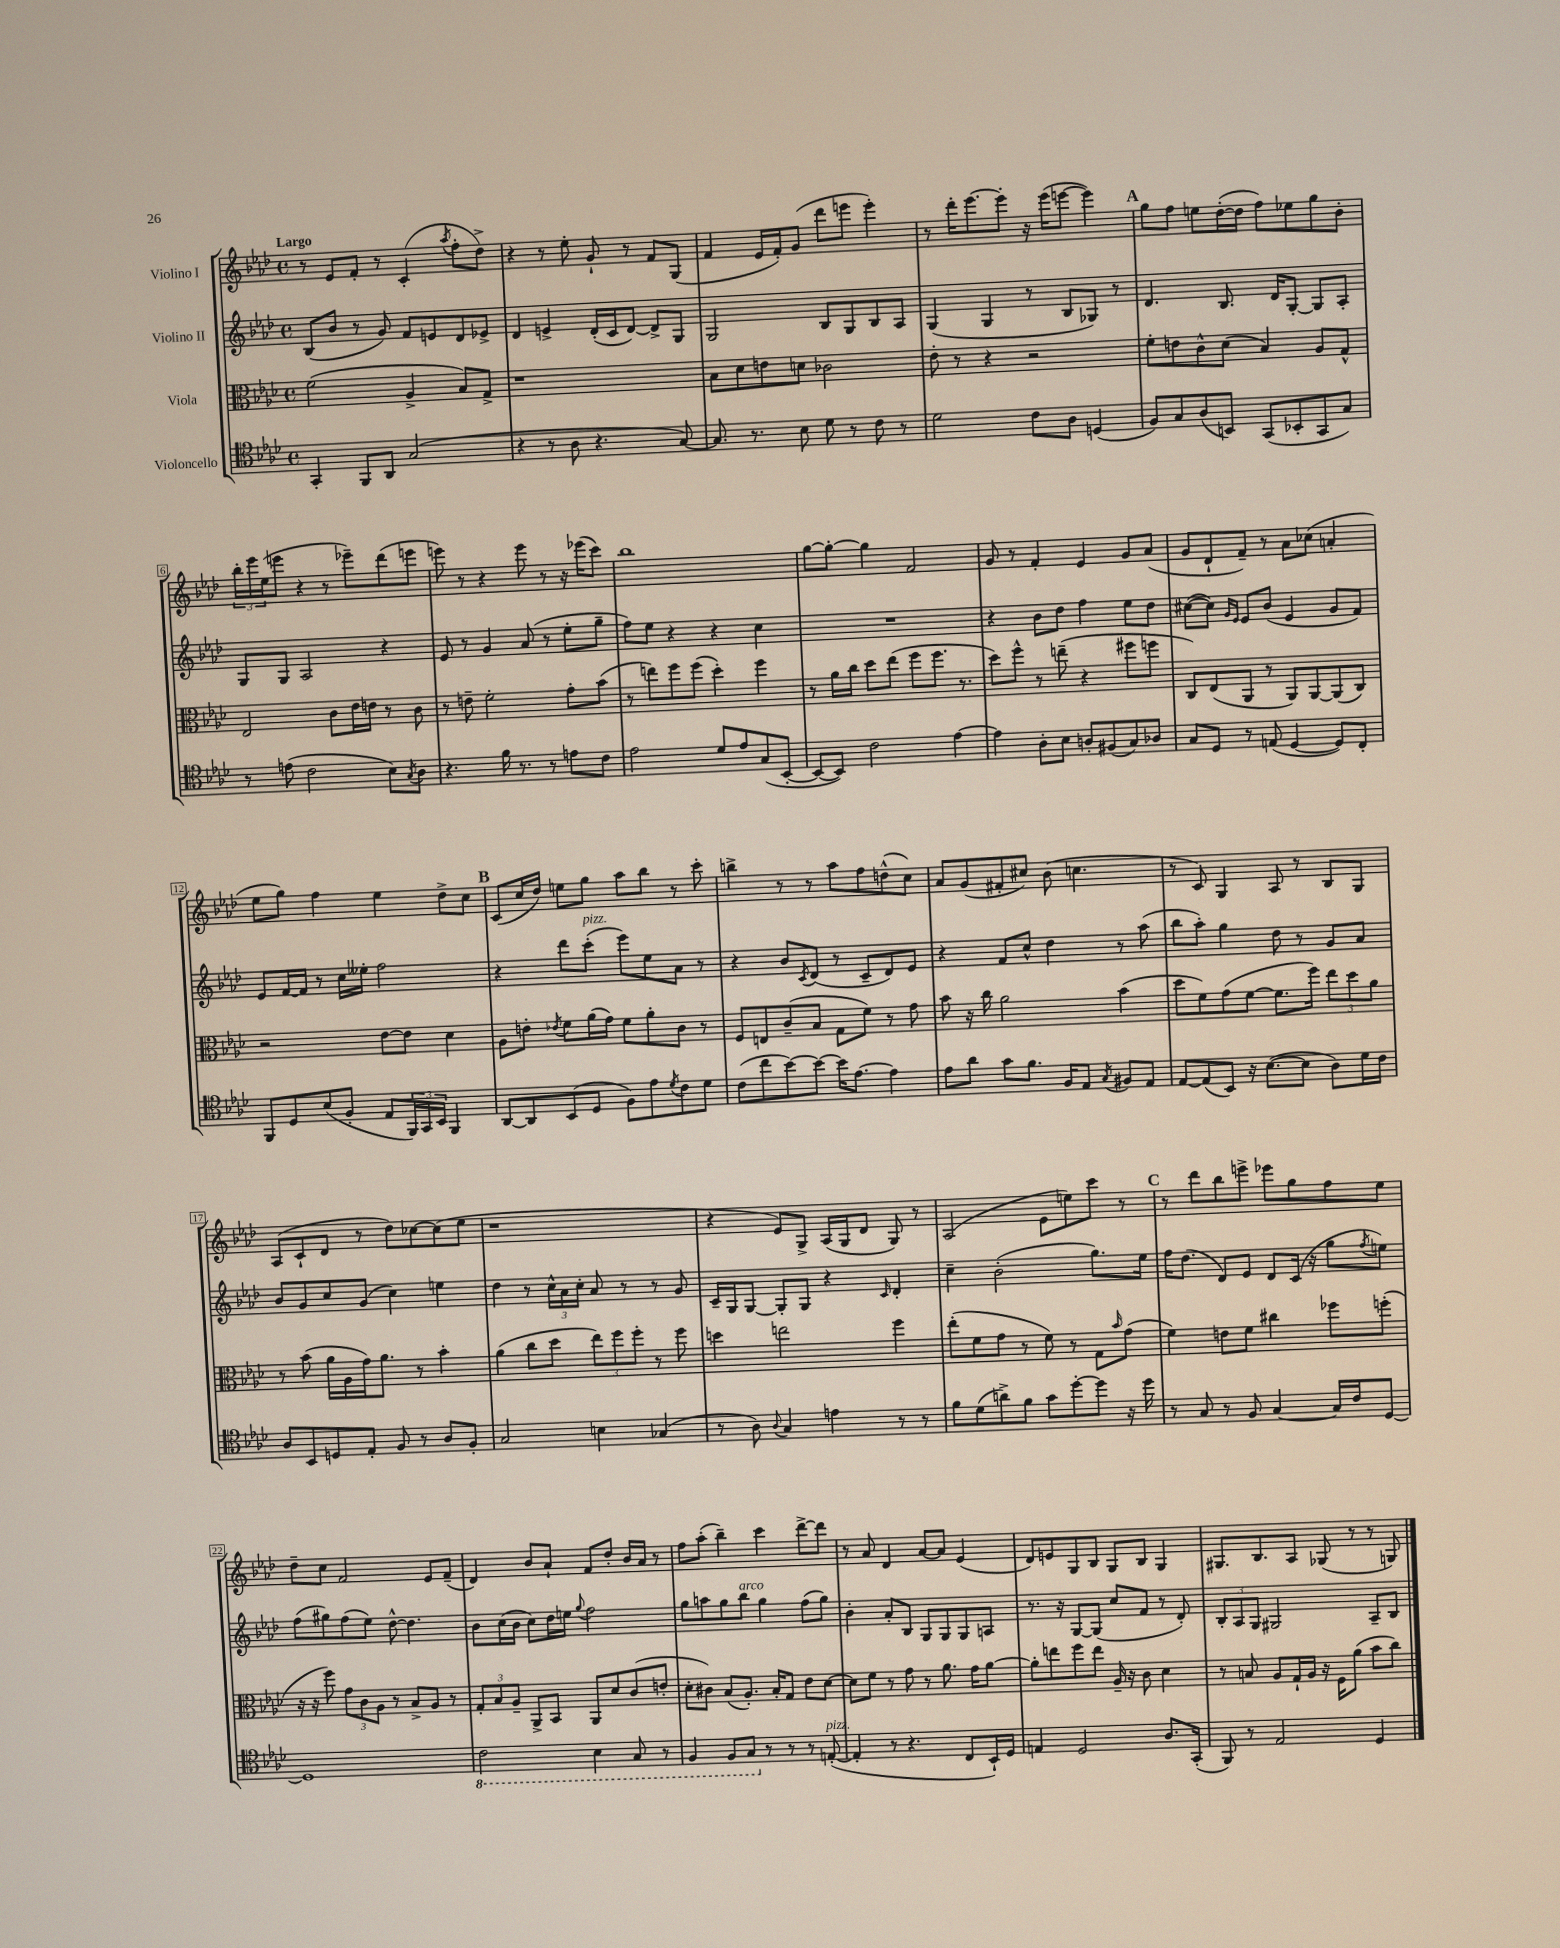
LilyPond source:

<<
\new StaffGroup <<
\new Staff = "s0" \with { instrumentName = "Violino I" } {
    \clef treble \key aes \major \defaultTimeSignature \time 4/4 \tempo "Largo"
    r8 ees'8 f'8-. r8 c'4-.( \acciaccatura { aes''8 } f''8-. des''8->) |
    r4 r8 ees''8-. g'8-! r8 f'8 g8( |
    f'4 ees'16 f'16-.) g'8( des'''8 e'''8 e'''4-.) |
    r8 des'''16-. ees'''8.~ ees'''8-. r16 ees'''16( e'''8~ e'''4) |
    \mark \markup { \bold "A" } g''8 f''8 e''8 des''16~-.( des''16 f''8) ees''8 g''8 bes'8-. |
    \tuplet 3/2 { bes''16-. ees'''16 ees''16( } e'''8 r4 r8 ees'''8--) des'''8( e'''8 |
    e'''8) r8 r4 e'''8 r8 r16 ees'''16( c'''8) |
    bes''1 |
    g''8~ g''8~-. g''4 f'2 |
    g'8 r8 f'4-. ees'4 g'8 aes'8( |
    g'8 des'8-! f'8--) r8 aes'8 ces''8( a'4-. |
    ees''8 g''8) f''4 ees''4 des''8-> c''8 |
    \mark \markup { \bold "B" } c'8( c''16 des''16) e''8 g''8 aes''8 bes''8 r8 c'''8-. |
    b''4-> r8 r8 aes''8 f''8 d''8-^( c''8) |
    aes'8 g'8( fis'8-. cis''8) bes'8( c''4. |
    r8 c'8) g4 aes8 r8 bes8 g8 |
    aes8( c'8-! des'8 r8 des''8) ces''8~ ces''8( ees''8 |
    r1 |
    r4 ees'8) g8-> aes16( g16 des'8 g8) r8 |
    aes2( ees'8 e''8) c'''8 r8 |
    \mark \markup { \bold "C" } r8 des'''8 bes''8 e'''8-> ees'''8 g''8 f''8 ees''8 |
    des''8-- c''8 f'2 ees'8 f'8--( |
    des'4) bes'8 aes'8-! f'8 des''8-. bes'16 aes'16 r8 |
    f''8 aes''8-.( bes''4--) c'''4 des'''8~-> des'''8 |
    r8 aes'8 des'4 aes'8~ aes'8 ees'4( |
    des'8) e'8 g8 bes8 g8 bes8 g4 |
    gis8. bes8. aes8 ges8( r8 r8 g8) \bar "|." |
}
\new Staff = "s1" \with { instrumentName = "Violino II" } {
    \clef treble \key aes \major \defaultTimeSignature \time 4/4
    bes8( bes'8 r8 g'8) f'8 e'8 des'8 ees'8-> |
    des'4 e'4-> des'16-.( c'16 des'8~) des'8-> g8 |
    g2 bes8 g8 bes8 aes8 |
    g4( g4 r8 bes8 ges8) r8 |
    \mark \markup { \bold "A" } des'4. bes8. des'16 g8~-. g8 aes8-. |
    g8 g8 aes2 r4 |
    ees'8 r8 g'4 aes'8( r8 ees''8-. g''8-- |
    f''8) ees''8 r4 r4 c''4 |
    R1 |
    r4 bes'8 des''8 f''4 ees''8 des''8 |
    cis''8~( cis''8) \grace { g'16 ees'16 } ees'8 bes'8( ees'4 g'8 f'8) |
    ees'8 f'16~ f'16 r8 c''16 eeses''16-. f''2 |
    \mark \markup { \bold "B" } r4 des'''8 c'''8-.^\markup { \italic "pizz." }( ees'''8) ees''8 aes'8 r8 |
    r4 bes'8 \acciaccatura { c'8 } des'8( r8 c'8-- des'8) ees'8 |
    r4 f'8 c''8-^ des''4 r8 aes''8( |
    bes''8 aes''8-.) g''4 des''8 r8 g'8 aes'8 |
    bes'8 g'8 c''8 g'8( c''4) e''4 |
    des''4 r8 \tuplet 3/2 { c''16-^ aes'16 c''16-. } aes'8 r8 r8 g'8 |
    c'16-- g16 g8~ g8-. g8 r4 \grace { c'16 } des'4-. |
    c''4-- bes'2-.( g''8.) ees''16 |
    \mark \markup { \bold "C" } f''16 des''8.( des'8) ees'8 des'8 c'16( r16 g''8 \acciaccatura { f''8 } e''8) |
    f''8( gis''8) f''8( ees''8) des''8~-^ des''4. |
    bes'8 c''16( bes'16 c''8) des''16 e''16 \appoggiatura { g''8 } f''2 |
    g''8 a''8 g''8 bes''8^\markup { \italic "arco" } g''4 f''8( g''8) |
    bes'4-. aes'8-. bes8 g8 g8 g8 a8 |
    r8. r16 g8~ g8( c''8 f'8 r8 des'8-.) |
    \tuplet 3/2 { bes8-. aes8 g8 } gis2 aes8-- bes8 \bar "|." |
}
\new Staff = "s2" \with { instrumentName = "Viola" } {
    \clef alto \key aes \major \defaultTimeSignature \time 4/4
    f'2( aes4-> bes8) g8-> |
    r1 |
    bes8 des'8 e'8 d'8 ces'2 |
    ees'8-. r8 r4 r2 |
    \mark \markup { \bold "A" } f'8-. e'8 c'8-^ des'8( bes4) aes8 g8-^ |
    ees2 c'8 ees'16 e'16 r8 c'8 |
    r8 e'8-- f'2-. g'8-. bes'8( |
    r8 e''8) f''8 f''8( des''4-.) f''4 |
    r8 aes'16 c''16 des''8 ees''8( f''8 f''8. r8. |
    des''8) f''8-^ r8 e''8--( r4 fis''8 f''8 |
    c8) ees8( aes,8 r8 aes,8) aes,8~ aes,8( c8) |
    r2 ees'8~ ees'8 des'4 |
    \mark \markup { \bold "B" } aes8 e'8-. \acciaccatura { ees'8 } f'8 aes'16( g'16) f'8 aes'8-. c'8 r8 |
    f8 e8 c'8--( bes8 g8 f'8) r8 g'8 |
    bes'8 r16 c''16 aes'2 bes'4( |
    des''8 f'8) g'8( f'8~ f'8. f''16) \tuplet 3/2 { ees''8 des''8 aes'8 } |
    r8 bes'8( aes'16 aes16 g'16) aes'8. r8 bes'4-. |
    aes'4( c''8 des''8 \tuplet 3/2 { ees''8) f''8 f''8-. } r8 f''8 |
    d''4 e''2 f''4 |
    ees''8-.( f'8 g'8 r8 f'8) r8 g8 \grace { bes'16 } g'8( |
    \mark \markup { \bold "C" } f'4) e'8 f'8 cis''4 fes''8 f''8-.( |
    r16 r16 f''8) \tuplet 3/2 { g'8 c'8 aes8 } r8 bes8-> aes8 r8 |
    \tuplet 3/2 { g8-. bes8 aes8-- } aes,8-> bes,8 aes,8 des'8 c'8( e'8-. |
    des'8-. cis'8) bes8( aes8.-.) bes16-. g8 ees'8 des'8~ |
    des'8 f'8 r8 g'8 r8 aes'8. g'16 aes'8~ |
    aes'8-. e''8 f''8 e''8 aes16-- r16 c'8 des'4 |
    r8 b8 aes8 g16-! aes16 r16 f16 aes'8( bes'8 c''8) \bar "|." |
}
\new Staff = "s3" \with { instrumentName = "Violoncello" } {
    \clef tenor \key aes \major \defaultTimeSignature \time 4/4
    g,4-. f,8 aes,8 g2( |
    r4 r8 aes8 r4. g8~) |
    g8. r8. bes8 des'8 r8 c'8 r8 |
    des'2 c'8 aes8 d4( |
    \mark \markup { \bold "A" } f8) g8 aes8( b,8) g,8( bes,8-. g,8 g8) |
    r8 e'8( c'2 bes8) \acciaccatura { g8 } aes8 |
    r4. f'16 r8. r8 e'8 c'8 |
    ees'2 des'8 ees'8 g8( bes,8~-. |
    bes,8~ bes,8) c'2 ees'4~ |
    ees'4 aes8-. bes8 a8-. fis8( g8) aes8 |
    g8 des8 r8 e8( des4~ des8) c8-. |
    f,8 des8 bes8( f8-. ees8 \tuplet 3/2 { f,16) g,16 bes,16 } f,4 |
    \mark \markup { \bold "B" } aes,8~ aes,8 bes,8( des8 f8) ees'8 \acciaccatura { des'8 } c'8 des'8 |
    c'8( c''8 bes'8~) bes'8~ bes'16 ees'8.~ ees'4 |
    ees'8 aes'8 g'8 f'8. f16 ees8 \acciaccatura { g8 } fis8 ees8 |
    ees8~ ees8( bes,8) r16 bes8.~( bes8 aes8) des'16 c'16 |
    aes8 bes,8 d8 ees8-. f8 r8 aes8 f8-. |
    g2 b4 ges4( |
    r8 aes8) \appoggiatura { aes8 } g4 e'4 r8 r8 |
    f'8 des'8( a'8->) f'8 g'8 des''8~-. des''8 r16 des''16 |
    \mark \markup { \bold "C" } r8 g8 r8 f8 g4~ g16 c'16 des8~ |
    des1 |
    \ottava #-1 c2 bes,4 g,8 r8 |
    f,4 f,8 g,8 \ottava #0 r8 r8 r8 e8~-.^\markup { \italic "pizz." }( |
    e4-. r8 r4. c8 bes,16-!) des16 |
    e4 des2 aes8. g,16-.( |
    f,8) r8 ees2 des4 \bar "|." |
}
>>
>>
\layout { \context { \Score \override BarNumber.stencil = #(make-stencil-boxer 0.1 0.3 ly:text-interface::print) } }
